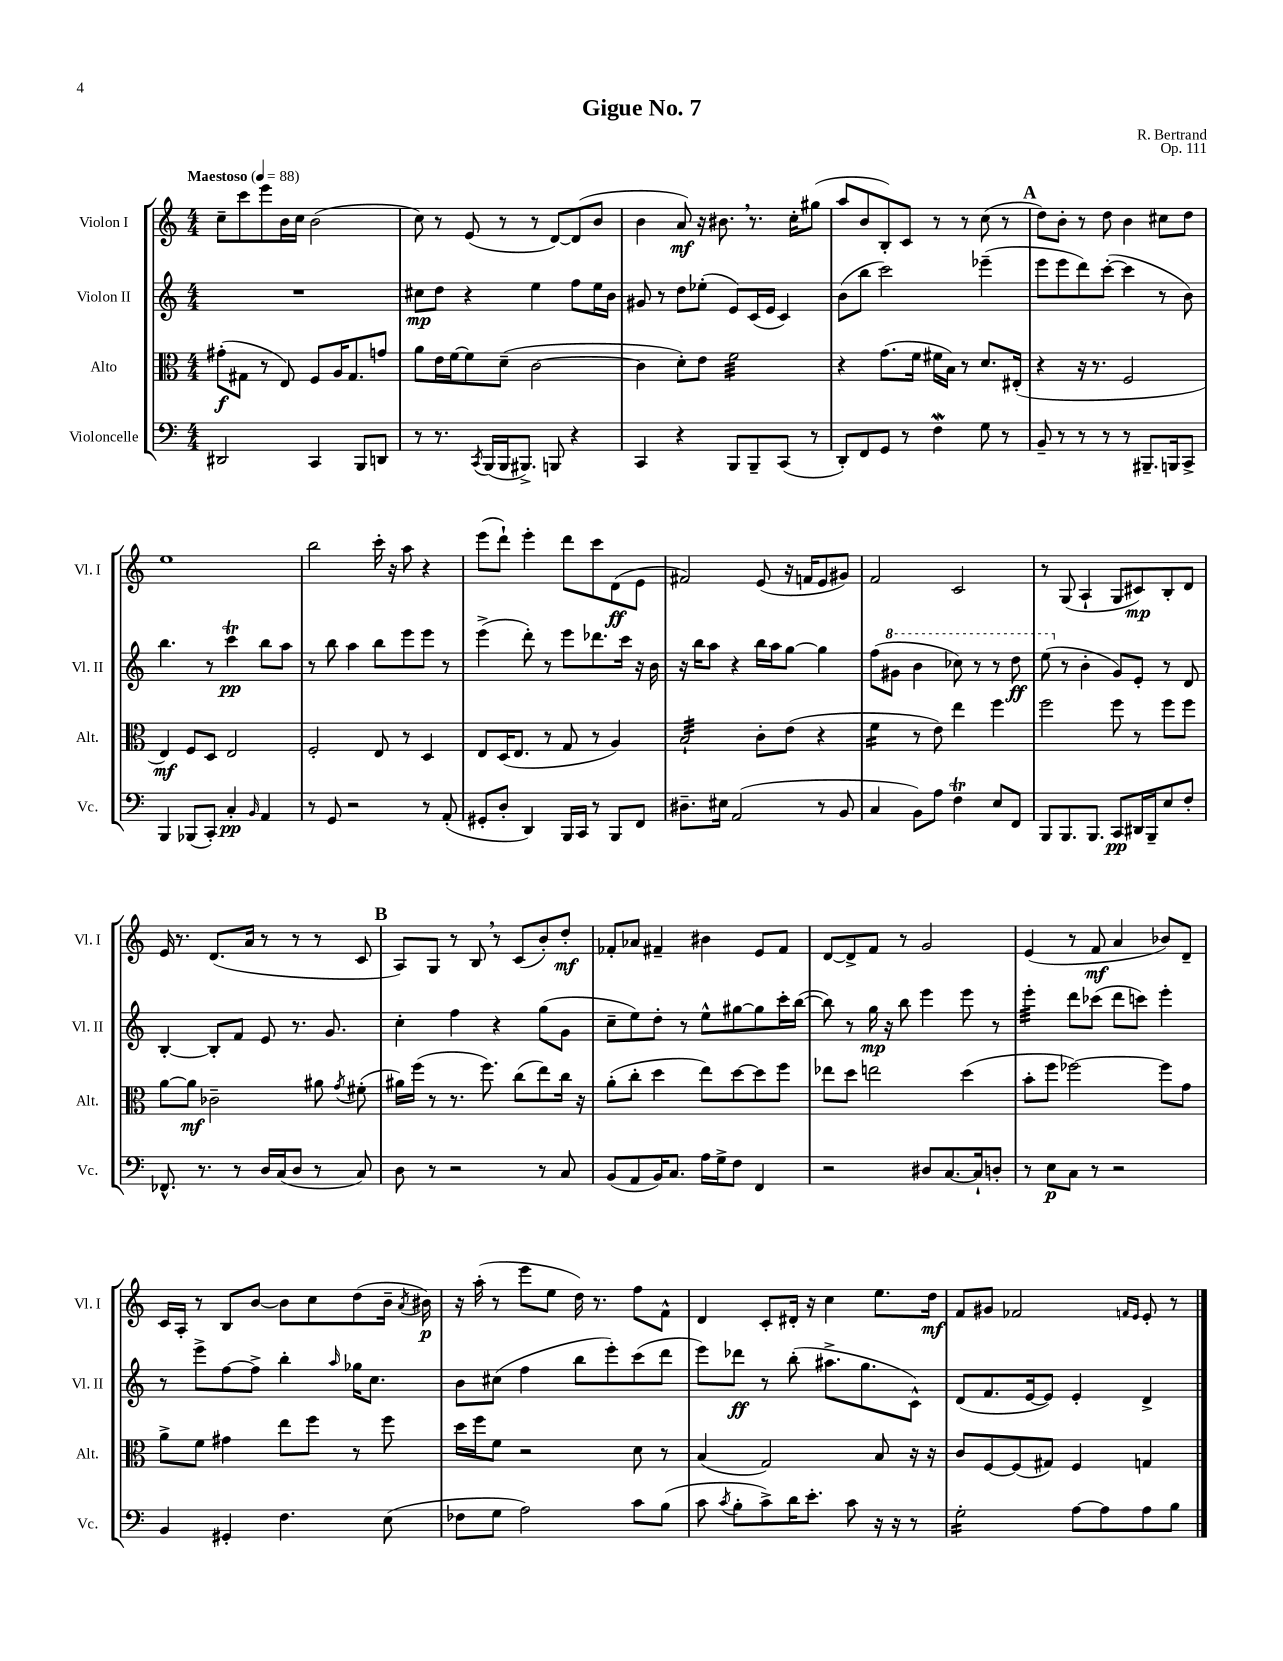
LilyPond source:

\header { title = "Gigue No. 7" composer = "R. Bertrand" opus = "Op. 111" }
<<
\new StaffGroup <<
\new Staff = "s0" \with { instrumentName = "Violon I" shortInstrumentName = "Vl. I" } {
    \clef treble \key c \major \numericTimeSignature \time 4/4 \tempo "Maestoso" 4 = 88
    \autoBeamOff c''8[-- c'''8 e'''8 b'16 c''16] b'2( |
    c''8) r8 e'8( r8 r8 d'8[~) d'8( b'8] |
    b'4 a'8\mf) r16 bis'8. \breathe r8. c''16[-. gis''8]( |
    a''8[ b'8 b8-.) c'8] r8 r8 c''8( r8 |
    \mark \markup { \bold "A" } d''8[) b'8]-. r8 d''8 b'4 cis''8[ d''8] |
    e''1 |
    b''2 c'''16-. r16 a''8 r4 |
    e'''8[( d'''8]-!) e'''4-. d'''8[ c'''8 d'8\ff( e'8] |
    fis'2) e'8( r16 f'16[ e'8 gis'8]) |
    f'2 c'2 |
    r8 g8( a4-! g8[ cis'8\mp) b8-. d'8] |
    e'16 r8. d'8.[( a'16] r8 r8 r8 c'8 |
    \mark \markup { \bold "B" } a8[) g8] r8 b8 \breathe r8 c'8[( b'8-.) d''8]-.\mf |
    fes'8[-. aes'8] fis'4-- bis'4 e'8[ fis'8] |
    d'8[~ d'8-> f'8] r8 g'2 |
    e'4( r8 f'8\mf a'4 bes'8[) d'8]-- |
    c'16[ a16]-. r8 b8[ b'8]~ b'8[ c''8 d''8( b'16]-- \acciaccatura { a'8 } bis'16\p) |
    r16 a''16-.( r8 e'''8[ e''8] d''16) r8. f''8[ f'8]-^ |
    d'4 c'8[-. dis'16]-. r16 c''4 e''8.[ d''16]\mf |
    f'8[ gis'8] fes'2 \grace { f'16[ e'16] } e'8-. r8 \bar "|." |
}
\new Staff = "s1" \with { instrumentName = "Violon II" shortInstrumentName = "Vl. II" } {
    \clef treble \key c \major \numericTimeSignature \time 4/4
    \autoBeamOff R1 |
    cis''8[\mp d''8] r4 e''4 f''8[ e''16 b'16] |
    gis'8 r8 d''8[ ees''8]-.( e'8[) c'16( e'16] c'4) |
    b'8[( b''8] c'''2) ees'''4--( |
    \mark \markup { \bold "A" } e'''8[ e'''8 d'''8) c'''8]~-.( c'''4 r8 b'8) |
    b''4. r8 c'''4\trill\pp b''8[ a''8] |
    r8 b''8 a''4 b''8[ e'''8 e'''8] r8 |
    e'''4->( d'''8-.) r8 e'''8[ des'''8. c'''16] r16 b'16 |
    r16 b''16[ a''8] r4 b''16[ a''16 g''8]~ g''4 |
    f''8[( \ottava #1 gis''8] b''4 ces'''8) r8 r8 d'''8\ff |
    e'''8( \ottava #0 r8 b'4-. g'8[) e'8]-. r8 d'8 |
    b4~-. b8[-. f'8] e'8 r8. g'8. |
    \mark \markup { \bold "B" } c''4-. f''4 r4 g''8[( g'8] |
    c''8[-- e''8) d''8]-. r8 e''8[-^ gis''8~ gis''8 c'''16-. b''16]~( |
    b''8) r8 g''16\mp r16 b''8 e'''4 e'''8 r8 |
    e'''4:32-. d'''8[ ces'''8]( d'''8[ c'''8]) e'''4-. |
    r8 e'''8[-> f''8~ f''8]-> b''4-. \grace { a''16 } ges''16[ c''8.] |
    b'8[ cis''8]( f''4 b''8[ e'''8-.) c'''8( d'''8] |
    e'''8[) des'''8]\ff r8 b''8-.( ais''8.[-> g''8. c'8]-^) |
    d'8[( f'8. e'16~ e'8]) e'4-. d'4-> \bar "|." |
}
\new Staff = "s2" \with { instrumentName = "Alto" shortInstrumentName = "Alt." } {
    \clef alto \key c \major \numericTimeSignature \time 4/4
    \autoBeamOff gis'8[-.\f( gis8] r8 e8) f8[ a16 gis8. g'8] |
    a'8[ e'16 f'16~ f'8 d'8]--( c'2~ |
    c'4 d'8[-.) e'8] f'2:32 |
    r4 g'8.[( f'16] fis'16[ b16]) r8 d'8.[ eis16]-.( |
    \mark \markup { \bold "A" } r4 r16 r8. f2 |
    e4\mf) f8[ d8] e2 |
    f2-. e8 r8 d4 |
    e8[ d16( e8.] r8 g8 r8 a4) |
    b2:32-! c'8[-. e'8]( r4 |
    f'4:16 r8 e'8) e''4 f''4 |
    f''2 f''8 r8 f''8[ f''8] |
    a'8[~ a'8]\mf ces'2-- ais'8 \acciaccatura { g'8 } fis'8-.( |
    \mark \markup { \bold "B" } ais'16[) f''16]( r8 r8. f''8.) c''8[( e''8) c''16] r16 |
    a'8[-.( c''8]-. d''4 e''8[) d''8~ d''8 f''8] |
    ees''8[ d''8] e''2 d''4( |
    b'8[-. f''8] fes''2~) fes''8[ g'8] |
    a'8[-> f'8] gis'4 e''8[ f''8] r8 f''8 |
    d''16[ f''16 f'8] r2 d'8 r8 |
    b4( g2) b8 r16 r16 |
    c'8[ f8~ f8( gis8]) f4 g4 \bar "|." |
}
\new Staff = "s3" \with { instrumentName = "Violoncelle" shortInstrumentName = "Vc." } {
    \clef bass \key c \major \numericTimeSignature \time 4/4
    \autoBeamOff dis,2 c,4 b,,8[ d,8] |
    r8 r8. \acciaccatura { c,8 } b,,16[( b,,16 bis,,8.]->) b,,8 r4 |
    c,4 r4 b,,8[ b,,8-- c,8]( r8 |
    d,8[-.) f,8 g,8] r8 f4\mordent g8 r8 |
    \mark \markup { \bold "A" } b,8-- r8 r8 r8 r8 bis,,8.[-- b,,16 c,8]-> |
    b,,4 bes,,8[( c,8]-.) c4-.\pp \grace { b,16 } a,4 |
    r8 g,8 r2 r8 a,8-.( |
    gis,8[-. d8]-. d,4) b,,16[ c,16] r8 b,,8[ f,8] |
    dis8.[-- eis16] a,2( r8 b,8 |
    c4 b,8[) a8] f4\trill e8[ f,8] |
    b,,8[ b,,8. b,,8.] c,8[\pp dis,16 b,,16-- e8 f8]-. |
    fes,8.-^ r8. r8 d16[ c16( d8] r8 c8) |
    \mark \markup { \bold "B" } d8 r8 r2 r8 c8 |
    b,8[( a,8 b,16) c8.] a16[ g16-> f8] f,4 |
    r2 dis8[ c8.~ c16-! d8]-. |
    r8 e8[\p c8] r8 r2 |
    b,4 gis,4-. f4. e8( |
    fes8[ g8] a2) c'8[ b8]( |
    c'8 \acciaccatura { c'8 } b8[-. c'8->) d'16 e'8.]-. c'8 r16 r16 r8 |
    g2:16-. a8[~ a8 a8 b8] \bar "|." |
}
>>
>>
\layout { \context { \Score \remove "Bar_number_engraver" } }
